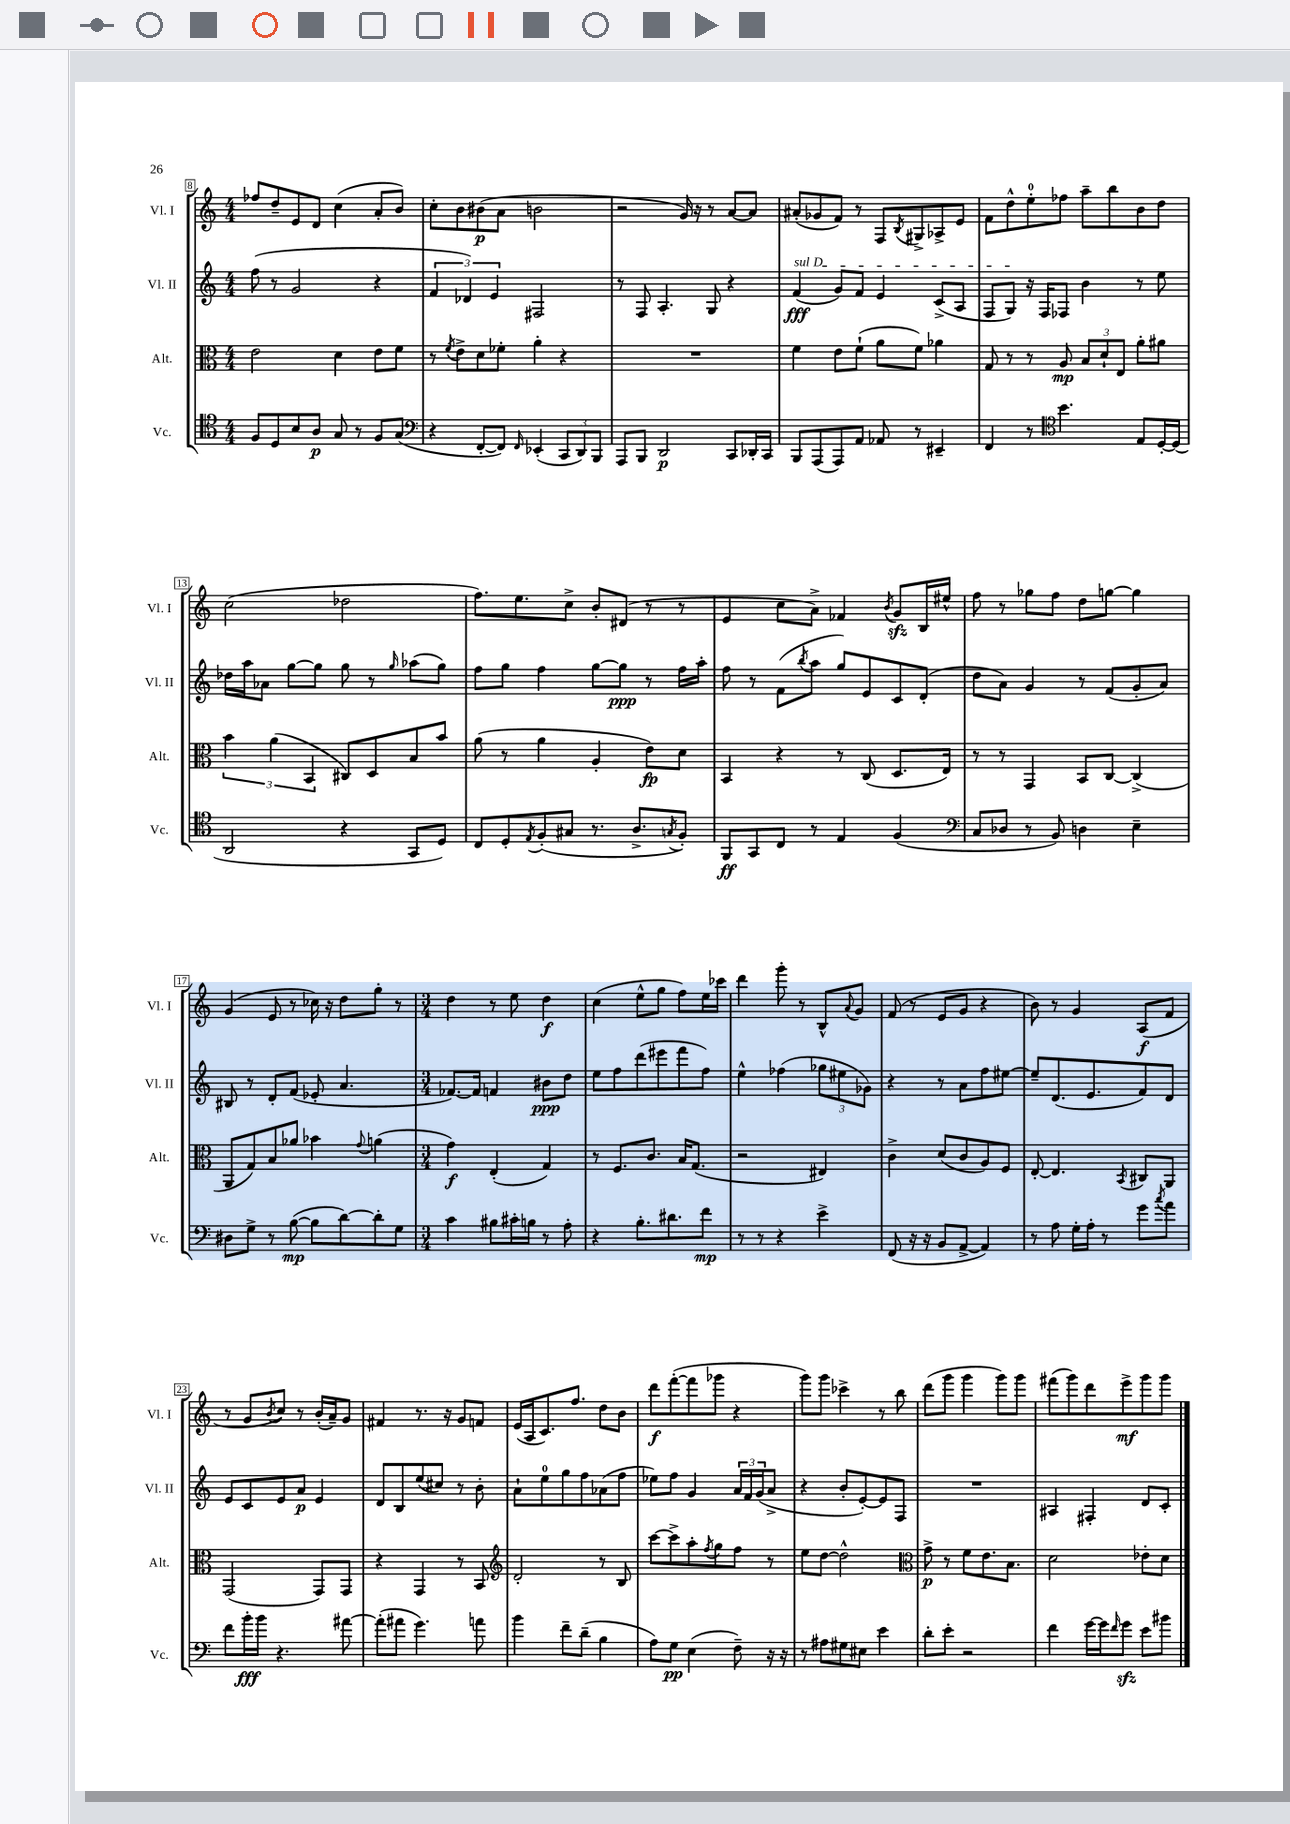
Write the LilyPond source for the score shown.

<<
\new StaffGroup <<
\new Staff = "s0" \with { instrumentName = "Vl. I" shortInstrumentName = "Vl. I" } {
    \clef treble \key c \major \numericTimeSignature \time 4/4
    fes''8 d''8-- e'8 d'8 c''4( a'8-. b'8) |
    c''8-. b'8 bis'8\p( a'8 b'2 |
    r2 g'16) r16 r8 a'8~ a'8 |
    ais'8-.( ges'8 f'8) r8 f8 \acciaccatura { b8 } gis8-> aes8-> e'8 |
    f'8 d''8-^ e''8-0-. fes''8 a''8-- b''8 b'8 d''8 |
    c''2( des''2 |
    f''8.) e''8. c''8-> b'8-. dis'8( r8 r8 |
    e'4 c''8 a'8->) fes'4 \acciaccatura { b'8 } g'8\sfz b16 eis''16-^ |
    f''8 r8 ges''8 f''8 d''8 g''8~ g''4 |
    g'4( e'8 r8 ces''16) r16 d''8 g''8-. r8 |
    \numericTimeSignature \time 3/4 d''4 r8 e''8 d''4\f |
    c''4( e''8-^ g''8 f''8) e''16 ces'''16 |
    d'''4 g'''8-. r8 b8-^ \appoggiatura { a'8 } g'8 |
    f'8( r8 e'8 g'8 r4 |
    b'8) r8 g'4 a8\f( f'8 |
    r8 g'8 \acciaccatura { b'8 } c''8) r8 b'16-.( a'16--) g'8 |
    fis'4 r8. r16 g'8 f'8 |
    e'16( a16 c'8.) f''8. d''8 b'8 |
    d'''8\f f'''8~-.( f'''8 ges'''8 r4 |
    g'''8) g'''8 ces'''4-> r8 b''8 |
    d'''8( g'''8 g'''4 g'''8) g'''8 |
    fis'''8( g'''8) d'''8 e'''8->\mf g'''8 g'''8 \bar "|." |
}
\new Staff = "s1" \with { instrumentName = "Vl. II" shortInstrumentName = "Vl. II" } {
    \clef treble \key c \major \numericTimeSignature \time 4/4
    f''8( r8 g'2 r4 |
    \tuplet 3/2 { f'4 des'4) e'4 } fis2 |
    r8 f8 a4.-. g8 r4 |
    \once \override TextSpanner.bound-details.left.text = \markup { \italic "sul D" } f'4\fff\startTextSpan( g'8) f'8 e'4 c'8->( a8 |
    f8 g8\stopTextSpan) r16 f16 fes8 b'4 r8 e''8 |
    des''16 a''16 aes'8 g''8~ g''8 g''8 r8 \grace { g''16 } aes''8( g''8) |
    f''8 g''8 f''4 g''8~ g''8\ppp r8 f''16 a''16-. |
    f''8 r8 f'8( \acciaccatura { b''8 } a''8 g''8) e'8 c'8 d'8-.( |
    d''8 a'8) g'4 r8 f'8( g'8-. a'8) |
    bis8 r8 d'8-. f'8( ees'8-. a'4. |
    \numericTimeSignature \time 3/4 fes'8.~) fes'16 f'4 bis'8\ppp d''8 |
    e''8 f''8 d'''8( eis'''8 f'''8 f''8) |
    e''4-^ fes''4( \tuplet 3/2 { ges''8 eis''8 ges'8) } |
    r4 r8 a'8 f''8 eis''8~ |
    eis''8-- d'8.( e'8. f'8) d'8 |
    e'8 c'8 e'8 a'8\p e'4 |
    d'8 b8 e''8( cis''8) r8 b'8-. |
    a'8-! e''8-0 g''8 f''8 aes'8( f''8 |
    ees''8) f''8 g'4 \tuplet 3/2 { a'16 f'16 g'16( } a'8-> |
    r4 b'8-. e'8~-.) e'8 f8 |
    R2. |
    ais4 fis4-. d'8 c'8-. \bar "|." |
}
\new Staff = "s2" \with { instrumentName = "Alt." shortInstrumentName = "Alt." } {
    \clef alto \key c \major \numericTimeSignature \time 4/4
    e'2 d'4 e'8 f'8 |
    r8 \acciaccatura { f'8 } e'8-> d'8 fes'8-. a'4-. r4 |
    R1 |
    f'4 e'8 f'8-!( a'8 f'8) aes'4 |
    g8 r8 r8 a8\mp \tuplet 3/2 { b8 d'8-! e8 } a'8-. ais'8 |
    \tuplet 3/2 { b'4 a'4( b,4 } cis8) d8 b8 b'8 |
    a'8( r8 a'4 a4-. e'8\fp) d'8 |
    b,4 r4 r8 c8( d8. e16) |
    r8 r8 g,4 b,8 c8~ c4->( |
    a,8 g8) b8 aes'8 bes'4 \appoggiatura { g'8 } a'4( |
    \numericTimeSignature \time 3/4 g'4\f) e4-.( g4) |
    r8 f8. c'8. b16 g8.( |
    r2 eis4) |
    c'4-> d'8( c'8 a8) f8 |
    e8~-. e4. \acciaccatura { b,8 } cis8 a,8 |
    g,2( g,8) g,8 |
    r4 g,4 r8 b,8 |
    \clef treble d'2-. r8 b8 |
    c'''8~ c'''8-> a''8-. \acciaccatura { f''8 } g''8 f''8 r8 |
    e''8 d''8~ d''2-^ |
    \clef alto g'8->\p r8 f'8 e'8. b8. |
    d'2 ees'8-. d'8 \bar "|." |
}
\new Staff = "s3" \with { instrumentName = "Vc." shortInstrumentName = "Vc." } {
    \clef tenor \key c \major \numericTimeSignature \time 4/4
    f8 d8 b8 a8\p g8 r8 f8 g8( |
    \clef bass r4 f,8~-. f,8) \grace { f,16 } ees,4-.( \tuplet 3/2 { c,8 d,8) b,,8 } |
    a,,8 b,,8 d,2\p c,8 des,16-. c,16 |
    b,,8 a,,8( a,,8) a,8 aes,8 r8 eis,4-- |
    f,4 r8 \clef tenor b'4. e8 d16~-. d16( |
    a,2 r4 g,8 d8) |
    c8 d8-. \acciaccatura { e8 } f8-.( gis8 r8. a8.-> \acciaccatura { g8 } f8-.) |
    f,8\ff g,8 c8 r8 e4 f4( |
    \clef bass c8 des8 r8 b,8) d4 e4-- |
    dis8 g8-> r8 b8~\mp( b8 d'8~) d'8-. g8 |
    \numericTimeSignature \time 3/4 c'4 bis8 cis'16-. b16 r8 a8-. |
    r4 b8.-. dis'8. f'8\mp |
    r8 r8 r4 e'4-> |
    f,8( r16 r16 b,8 a,8~-> a,4) |
    r8 a8 g16-. a16-. r8 g'8 \acciaccatura { c''8 } a'8 |
    f'8 b'16-.\fff b'16 r4. ais'8~ |
    ais'8-.( ais'8 g'4.) a'8 |
    b'4 f'8-- d'8--( b4 |
    a8) g8\pp e4( f8--) r16 r16 |
    r8 ais8 gis8 eis8 e'4 |
    d'8-. e'8-. r2 |
    f'4 g'16~ g'16 \grace { f'16 } g'8\sfz e'8 bis'8 \bar "|." |
}
>>
>>
\layout { \context { \Score currentBarNumber = #8 \override BarNumber.stencil = #(make-stencil-boxer 0.1 0.3 ly:text-interface::print) } }
